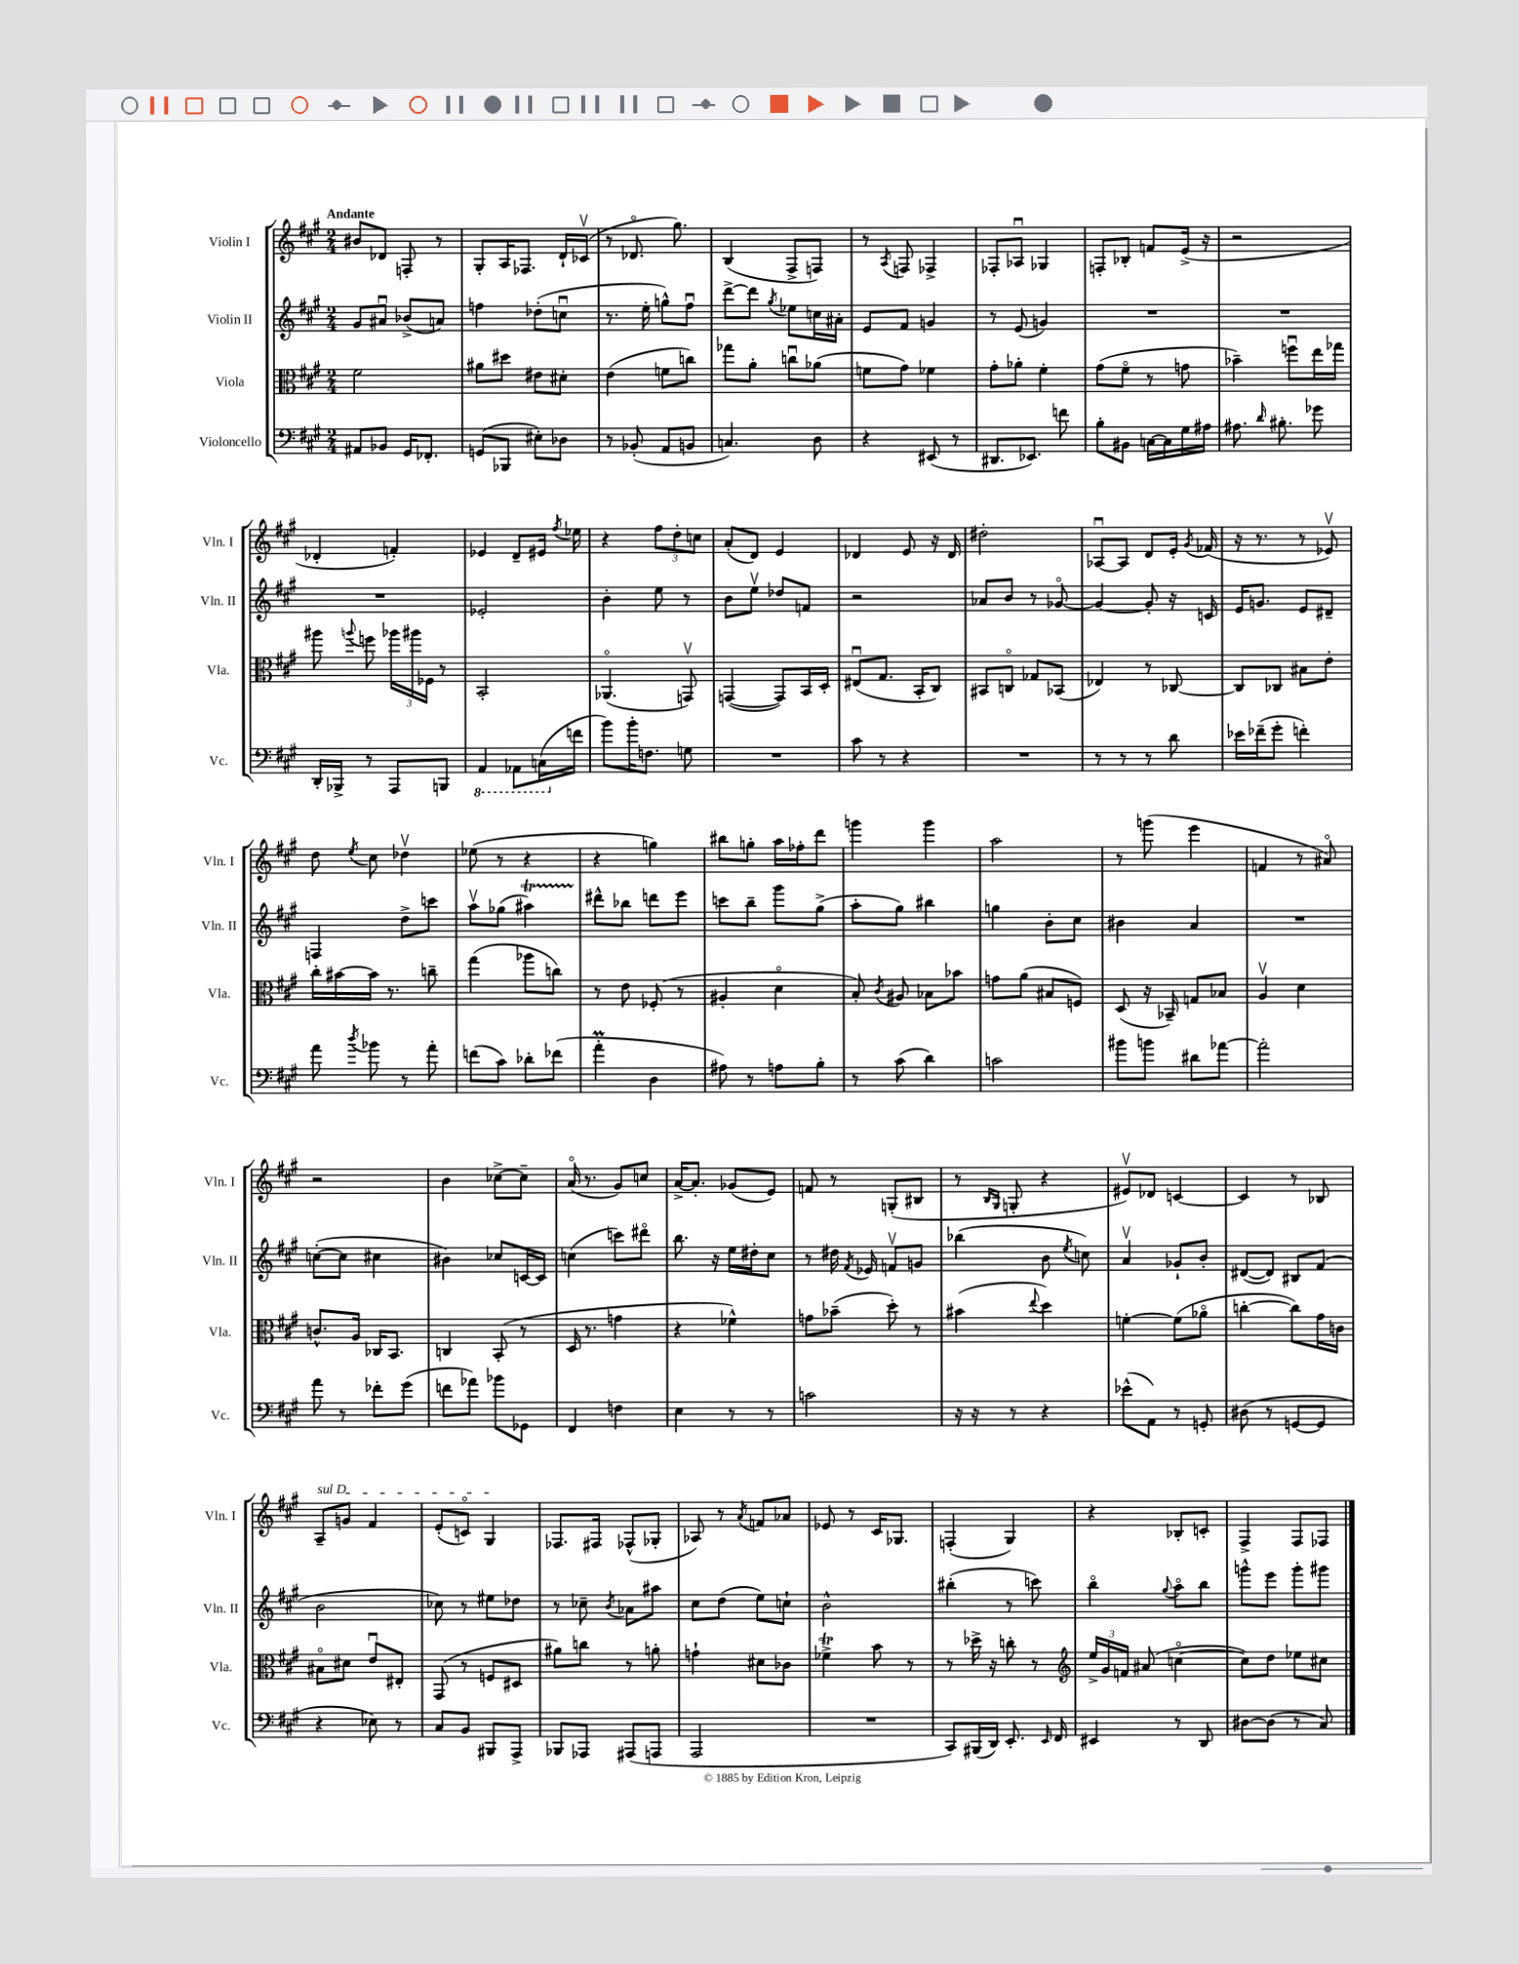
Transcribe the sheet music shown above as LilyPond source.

<<
\new StaffGroup <<
\new Staff = "s0" \with { instrumentName = "Violin I" shortInstrumentName = "Vln. I" } {
    \clef treble \key a \major \numericTimeSignature \time 2/4 \tempo "Andante"
    \autoBeamOff bis'8[ des'8] f8-. r8 |
    gis8[-. a16 fes8.] d'16[-! ces'16]\upbow( |
    r8 des'8.\flageolet gis''8.) |
    b4( fis8[-> f8]) |
    r8 \acciaccatura { a8 } f8 fes4-> |
    fes8[-. aes8]\downbow ges4 |
    f8[-. bes8]-. f'8[ e'16]->( r16 |
    r2 |
    des'4-. f'4-.) |
    ees'4 d'8[-- eis'16] \acciaccatura { fis''8 } ees''16 |
    r4 \tuplet 3/2 { fis''8[ d''8-. c''8] } |
    a'8[-.( d'8]) e'4 |
    des'4 e'8 r16 des'16 |
    dis''2-. |
    aes8[~\downbow aes8] d'8[ e'16]-. \acciaccatura { gis'8 } fes'16( |
    r16 r8. r8 ees'8\upbow) |
    d''8 \acciaccatura { e''8 } cis''8 des''4\upbow |
    ees''8( r8 r4 |
    r4 g''4) |
    bis''8[ g''8]-. a''16[ fes''16-. d'''8] |
    g'''4 g'''4 |
    a''2 |
    r8 g'''8( e'''4 |
    f'4 r8 ais'8\flageolet) |
    r2 |
    b'4 ces''8[~-> ces''8]-- |
    a'16\flageolet( r8. gis'8[) c''8] |
    a'16[~-> a'8.]-. ges'8[( e'8]) |
    f'8 r8 g8[-.( bis8] |
    r8 \grace { b16[ gis16] } g8-. r4 |
    eis'8[\upbow) des'8] c'4~ |
    c'4 r8 bes8 |
    \once \override TextSpanner.bound-details.left.text = \markup { \italic "sul D" } a8[--\startTextSpan g'8] fis'4 |
    e'8[-.( c'8]\flageolet) gis4\stopTextSpan |
    fes8.[ fis16] fes8[-^( ges8]-. |
    aes8) r8 \acciaccatura { a'8 } f'8[ aes'8] |
    ees'8 r8 cis'16[ ges8.] |
    f4-.( gis4) |
    r4 bes8[-. c'8]-. |
    fis4-> fis8[ fes8] \bar "|." |
}
\new Staff = "s1" \with { instrumentName = "Violin II" shortInstrumentName = "Vln. II" } {
    \clef treble \key a \major \numericTimeSignature \time 2/4
    \autoBeamOff gis'8[ ais'8]\downbow bes'8[->( a'8]) |
    f''4 des''8[-.( c''8]\downbow |
    r8. e''16-. g''8[-^) fis''8]\downbow |
    d'''8[~-> d'''8] \acciaccatura { gis''8 } ees''8[ c''16 ais'16]-. |
    e'8[ fis'8] g'4 |
    r8 e'8( g'4) |
    R2 |
    R2 |
    R2 |
    ees'2-. |
    b'4-. e''8 r8 |
    b'8[ e''8]\upbow des''8[ f'8] |
    r2 |
    aes'8[ b'8] r8 ges'8~\flageolet |
    ges'4~ ges'8-. r16 c'16 |
    e'16[ g'8.] e'8[ dis'8]-- |
    f4 d''8[-> c'''8] |
    a''8[\upbow ges''8]( ais''4\startTrillSpan) |
    dis'''8[-^\stopTrillSpan bes''8] d'''8[ e'''8] |
    c'''8[ b''8]-- gis'''8[ gis''8]->( |
    a''8[-. gis''8]) bis''4 |
    g''4 b'8[-. cis''8] |
    bis'4 a'4 |
    R2 |
    c''8[~-.( c''8] cis''4 |
    bis'4) ces''8[ c'16~ c'16] |
    c''4( c'''8[) dis'''8]\flageolet |
    b''8. r16 e''16[ dis''16-. cis''8] |
    r8 dis''16 \acciaccatura { fis'8 } ees'16 f'8[\upbow g'8] |
    bes''4( b'8 \acciaccatura { e''8 } c''8) |
    a'4\upbow ges'8[-! b'8]-. |
    dis'8[~( dis'8]) bis8[ fis'8]( |
    b'2 |
    ces''8) r8 eis''8[ des''8] |
    r8 ces''8-- \acciaccatura { b'8 } aes'8[ ais''8] |
    cis''8[ d''8]( e''8[) c''8]-! |
    b'2-^ |
    bis''4-.( r8 c'''8) |
    b''4\flageolet \appoggiatura { gis''8 } a''8[\flageolet b''8] |
    g'''8[-^ e'''8] g'''8[-. gis'''8] \bar "|." |
}
\new Staff = "s2" \with { instrumentName = "Viola" shortInstrumentName = "Vla." } {
    \clef alto \key a \major \numericTimeSignature \time 2/4
    \autoBeamOff fis'2 |
    ais'8[ dis''8] eis'8[ dis'8]-. |
    e'4( f'8[ c''8]) |
    ges''8[ a'8]-. c''8[\downbow aes'8]( |
    f'8[ gis'8]) fes'4 |
    gis'8[-. aes'8]-. fis'4-. |
    gis'8[( fis'8]\flageolet r8 g'8 |
    bes'4--) f''8[\downbow e''16 ges''16] |
    ais''8 \appoggiatura { a''8 } f''8 \tuplet 3/2 { aes''16[ ais''16 fes16] } r8 |
    b,2-. |
    aes,4.\flageolet( g,8\upbow) |
    g,4~( g,8[) b,16 d16]-. |
    eis8[\downbow( gis8.] b,16[-. cis8]) |
    bis,8[ c8]\flageolet ges8[ bes,8]( |
    ees4) r8 ces8~ |
    ces8[ ces8] bis8[ e'8]-. |
    cis''16[-. bis'16~ bis'16] r8. c''8-- |
    gis''4( aes''8[ c''8]) |
    r8 e'8 fes8-.( r8 |
    ais4-. d'4\flageolet |
    b8-.) \acciaccatura { cis'8 } ais8 bes8[ bes'8] |
    g'8[ a'8]( bis8[ f8]) |
    d8( r16 bes,16--) g8[ bes8] |
    a4\upbow d'4 |
    c'8.[-^ a16] ces16[ b,8.] |
    c4 b,8-.( r8 |
    d16 r8. g'4 |
    r4 fes'4-^) |
    g'8[ bes'8]--( d''8-.) r8 |
    bis'4( \appoggiatura { e''8 } d''4) |
    f'4~-. f'8[( aes'8]\flageolet |
    c''4~-. c''8[) gis'16 c'16] |
    bis8[\flageolet dis'8] e'8[\downbow eis8]-. |
    gis,8( r8 f8[ dis8] |
    ais'8[) c''8] r8 a'8-. |
    g'4-! dis'8[ ces'8] |
    fes'4->\trill b'8 r8 |
    r8 des''16-> r16 c''8-. r8 |
    \clef treble \tuplet 3/2 { e''16[-> gis'16 f'16] } ais'8( c''4~\flageolet |
    c''8[) d''8] ees''8[ cis''8] \bar "|." |
}
\new Staff = "s3" \with { instrumentName = "Violoncello" shortInstrumentName = "Vc." } {
    \clef bass \key a \major \numericTimeSignature \time 2/4
    \autoBeamOff ais,8[ bes,8] gis,16[ fes,8.]-. |
    g,8[( bes,,8] eis8[-.) des8] |
    r8 bes,8-.( a,8[ b,8] |
    c4.) d8 |
    r4 eis,8( r8 |
    dis,8.[ ees,8.]) f'8 |
    b8[-. bis,8] c16[~ c16 gis16 ais16] |
    ais8. \grace { d'16 } bis8.-. ges'8 |
    d,16[-. bes,,16]-> r8 a,,8[ b,,8] |
    \ottava #-1 a,,4 aes,,8[ c,16( \ottava #0 f'16] |
    b'8[) b'16-. f8.] g8 |
    R2 |
    cis'8 r8 r4 |
    R2 |
    r8 r8 r8 d'8 |
    ees'16[ fes'16--( gis'8]-. f'4-.) |
    a'8 \acciaccatura { d''8 } bes'8 r8 a'8-. |
    f'8[( cis'8]) des'8[-. fes'8]( |
    a'4-.\prall d4 |
    ais8) r8 a8[ b8]-. |
    r8 cis'8( d'4) |
    c'2 |
    bis'8[ b'8] dis'8[ aes'8]~ |
    aes'2-. |
    a'8 r8 fes'8[-. gis'8]( |
    f'8[ aes'8]) bes'8[ ges,8] |
    fis,4 f4 |
    e4 r8 r8 |
    c'2 |
    r16 r16 r8 r4 |
    ees'8[-^( a,8]) r8 g,8-. |
    dis8( r8 g,8[~ g,8] |
    r4 ees8) r8 |
    cis8[ b,8] bis,,8[ a,,8]-> |
    bes,,8[ aes,,8] ais,,8[( a,,8] |
    a,,2 |
    R2 |
    cis,8[) bis,,16( d,16]) e,8.-. \grace { e,16 } fis,16 |
    eis,4 r8 d,8 |
    dis8[~ dis8]( r8 cis8) \bar "|." |
}
>>
>>
\layout { \context { \Score \remove "Bar_number_engraver" } }
